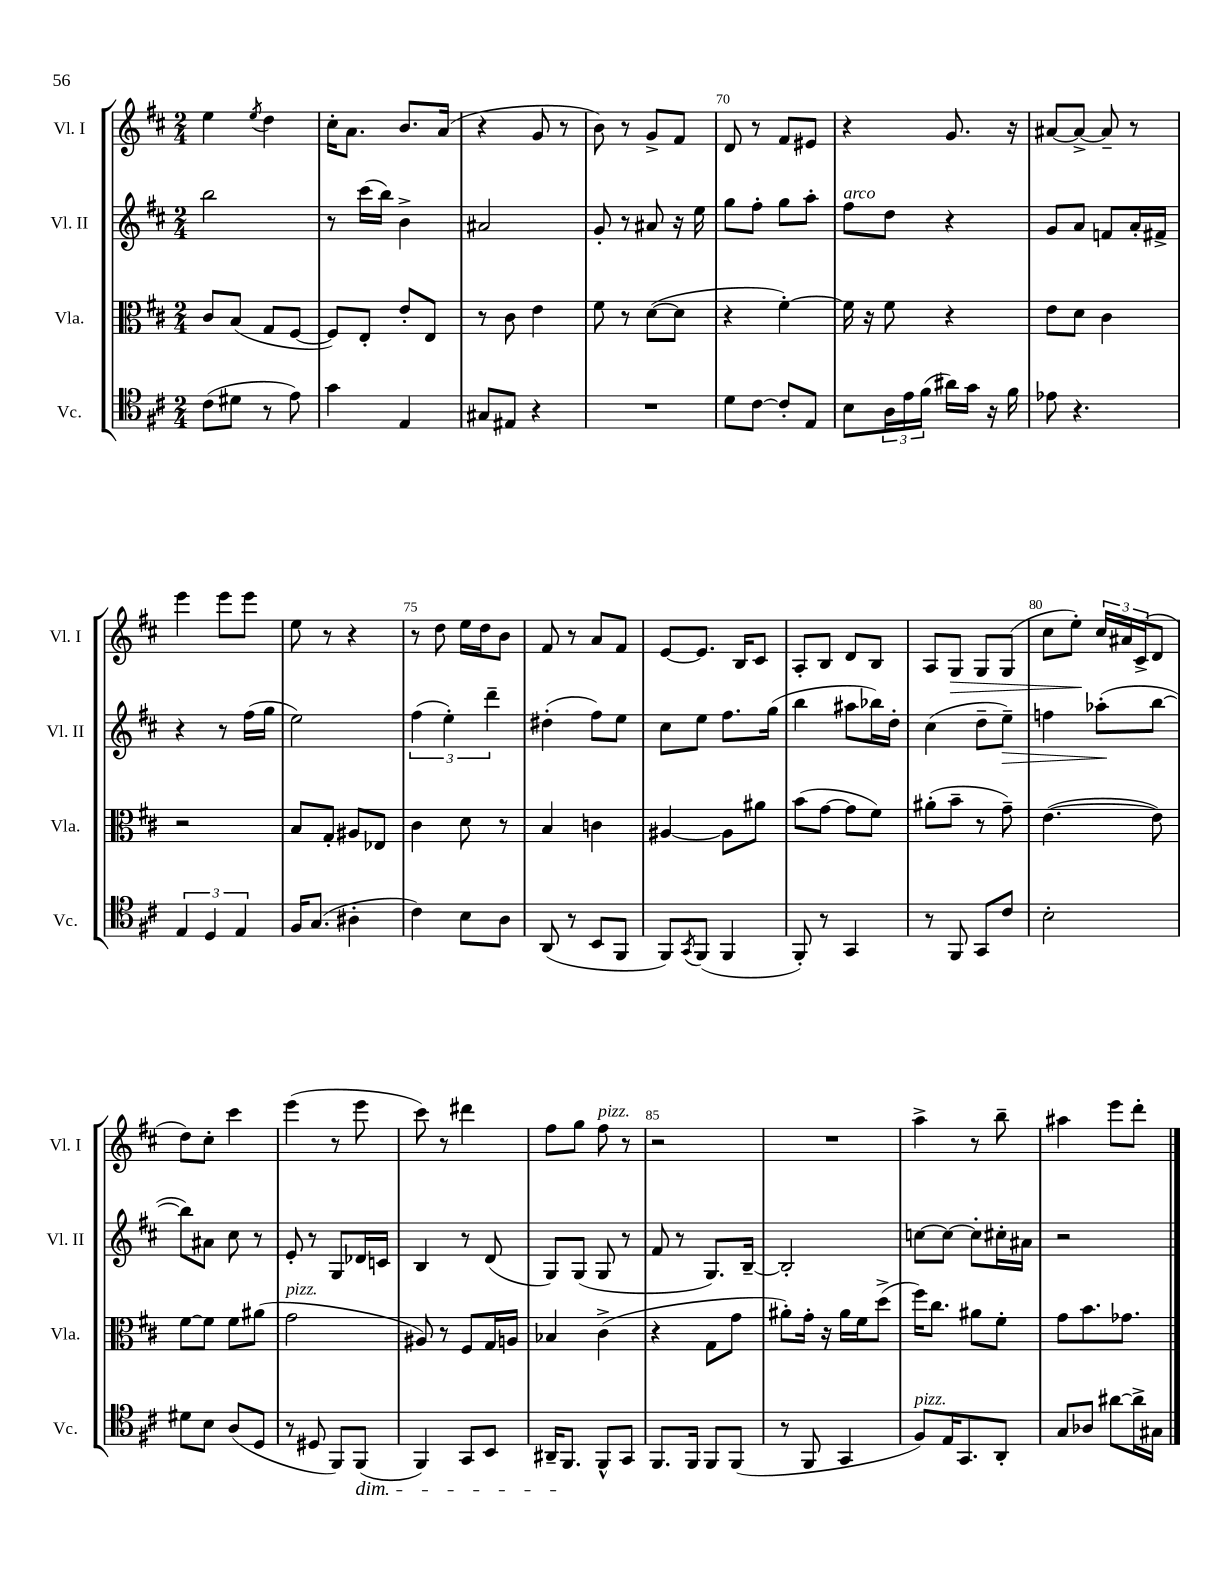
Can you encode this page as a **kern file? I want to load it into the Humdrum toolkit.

**kern	**kern	**kern	**kern
*staff4	*staff3	*staff2	*staff1
*clefC4	*clefC3	*clefG2	*clefG2
*k[f#c#]	*k[f#c#]	*k[f#c#]	*k[f#c#]
*M2/4	*M2/4	*M2/4	*M2/4
(8c#	8c#	2bb	4ee
8d#	(8B	.	.
.	.	.	8qee
8r	8G	.	4dd
8e)	[8F#	.	.
=	=	=	=
4g	8F#])	8r	16cc#'
.	.	.	8.a
.	8E'	(16ccc#	.
.	.	16bb)	.
4E	8e'	4b^	8.b
.	8E	.	.
.	.	.	(16a
=	=	=	=
8G#	8r	2a#	4r
8E#	8c#	.	.
4r	4e	.	8g
.	.	.	8r
=	=	=	=
2r	8f#	8g'	8b)
.	8r	8r	8r
.	([8d	8a#	8g^
.	8d]	16r	8f#
.	.	16ee	.
=	=	=	=
8d	4r	8gg	8d
[8c#	.	8ff#'	8r
8c#']	[4f#')	8gg	8f#
8E	.	8aa'	8e#
=	=	=	=
8B	16f#]	8ff#	4r
.	16r	.	.
24A	8f#	8dd	.
24e	.	.	.
(24f#	.	.	.
16a#)	4r	4r	8.g
16g	.	.	.
16r	.	.	.
16f#	.	.	16r
=	=	=	=
8e-	8e	8g	[8a#
4.r	8d	8a	8a#^_
.	4c#	8f	8a#~]
.	.	16a'	8r
.	.	16f#^	.
=	=	=	=
6E	2r	4r	4eee
6D	.	.	.
.	.	8r	8eee
6E	.	.	.
.	.	(16ff#	8eee
.	.	16gg	.
=	=	=	=
16F#	8B	2ee)	8ee
(8.G	.	.	.
.	8G'	.	8r
4A#'	8A#	.	4r
.	8E-	.	.
=	=	=	=
4c#)	4c#	(6ff#	8r
.	.	.	8dd
.	.	6ee')	.
8B	8d	.	16ee
.	.	.	16dd
.	.	6ddd~	.
8A	8r	.	8b
=	=	=	=
(8AA	4B	(4dd#'	8f#
8r	.	.	8r
8BB	4c	8ff#)	8a
8FF#	.	8ee	8f#
=	=	=	=
8FF#)	[4A#	8cc#	[8e
8qGG	.	.	.
(8FF#	.	8ee	8.e]
4FF#	8A#]	8.ff#	.
.	.	.	16B
.	8a#	.	8c#
.	.	(16gg	.
=	=	=	=
8FF#')	(8b	4bb	8A'
8r	[8g	.	8B
4GG	8g]	8aa#	8d
.	8f#)	16bb-)	8B
.	.	16dd'	.
=	=	=	=
8r	(8a#'	(4cc#	8A
8FF#	8b~	.	8G
8GG	8r	8dd~	8G
8c#	8g~)	8ee~)	(8G
=	=	=	=
2B'	([4.e	4ff	8cc#
.	.	.	8ee')
.	.	(8aa-'	24cc#
.	.	.	24a#
.	.	.	(24c#^
.	8e])	[8bb	8d
=	=	=	=
8d#	[8f#	8bb])	8dd)
8B	8f#]	8a#	8cc#'
(8A	8f#	8cc#	4ccc#
8D	(8a#	8r	.
=	=	=	=
8r	2g	8e'	(4eee
8D#	.	8r	.
8FF#)	.	8G	8r
(8FF#	.	16d-	8eee
.	.	16c	.
=	=	=	=
4FF#)	8A#)	4B	8ccc#)
.	8r	.	8r
8GG	8F#	8r	4ddd#
8BB	16G	(8d	.
.	16A	.	.
=	=	=	=
16AA#~	4B-	8G)	8ff#
8.FF#	.	.	.
.	.	(8G	8gg
8FF#^^	(4c#^	8G	8ff#
8GG	.	8r	8r
=	=	=	=
8.FF#	4r	8f#	2r
.	.	8r	.
16FF#	.	.	.
8FF#	8G	8.G)	.
(8FF#	8g	.	.
.	.	[16B~	.
=	=	=	=
8r	8a#')	2B']	2r
8FF#	16g'	.	.
.	16r	.	.
4GG	16a#	.	.
.	16f#	.	.
.	(8dd^	.	.
=	=	=	=
8F#)	16ff#)	[8cc	4aa^
.	8.cc#	.	.
16E	.	8cc_	.
8.GG	.	.	.
.	8a#	8cc']	8r
8AA'	8f#'	16cc#'	8bb~
.	.	16a#	.
=	=	=	=
8G	8g	2r	4aa#
8A-	8.b	.	.
[8a#	.	.	8eee
.	8.g-	.	.
16a#^]	.	.	8ddd'
16G#	.	.	.
==	==	==	==
*-	*-	*-	*-
